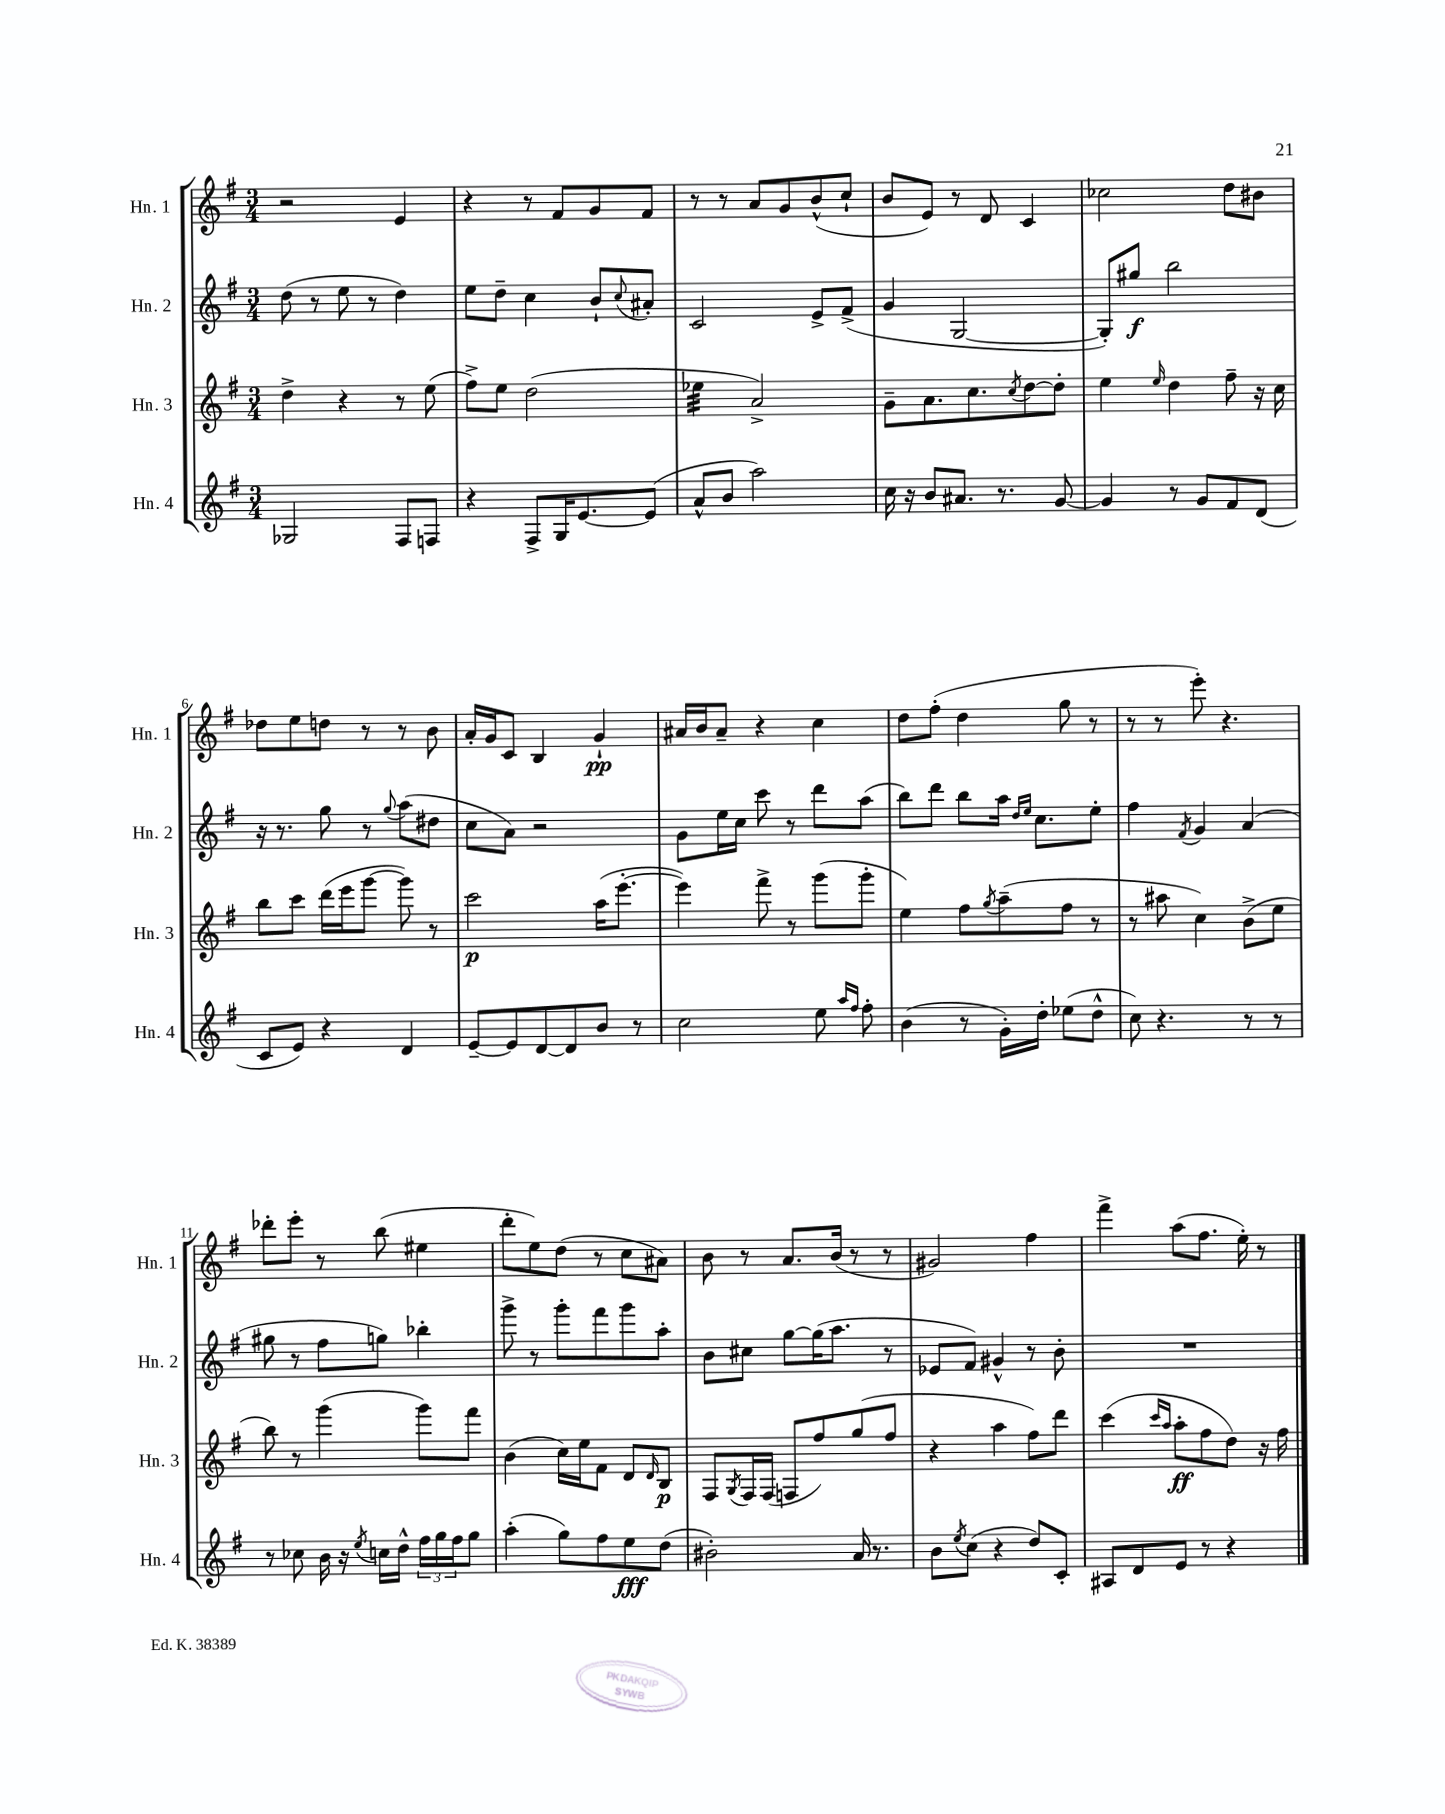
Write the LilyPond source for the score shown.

<<
\new StaffGroup <<
\new Staff = "s0" \with { instrumentName = "Hn. 1" shortInstrumentName = "Hn. 1" } {
    \clef treble \key g \major \numericTimeSignature \time 3/4
    r2 e'4 |
    r4 r8 fis'8 g'8 fis'8 |
    r8 r8 a'8 g'8 b'8-^( c''8-! |
    b'8 e'8) r8 d'8 c'4 |
    ces''2 d''8 bis'8 |
    des''8 e''8 d''8 r8 r8 b'8 |
    a'16-. g'16 c'8 b4 g'4-!\pp |
    ais'16 b'16 ais'8-- r4 c''4 |
    d''8 fis''8-.( d''4 g''8 r8 |
    r8 r8 e'''8-.) r4. |
    des'''8-. e'''8-. r8 b''8( eis''4 |
    d'''8-. e''8) d''8( r8 c''8 ais'8) |
    b'8 r8 a'8. b'16( r8 r8 |
    gis'2) fis''4 |
    fis'''4-> a''8( fis''8. e''16-.) r8 \bar "|." |
}
\new Staff = "s1" \with { instrumentName = "Hn. 2" shortInstrumentName = "Hn. 2" } {
    \clef treble \key g \major \numericTimeSignature \time 3/4
    d''8( r8 e''8 r8 d''4) |
    e''8 d''8-- c''4 b'8-! \appoggiatura { c''8 } ais'8-. |
    c'2 e'8-> fis'8->( |
    g'4 g2~ |
    g8-.) gis''8\f b''2 |
    r16 r8. g''8 r8 \appoggiatura { g''8 } a''8( dis''8 |
    c''8 a'8) r2 |
    g'8 e''16 c''16 c'''8 r8 d'''8 a''8( |
    b''8) d'''8 b''8 a''16 \grace { d''16 e''16 } c''8. e''8-. |
    fis''4 \acciaccatura { fis'8 } g'4 a'4( |
    gis''8 r8 fis''8 g''8) bes''4-. |
    g'''8-> r8 g'''8-. fis'''8 g'''8 a''8-. |
    b'8 cis''8 g''8~ g''16( a''8. r8 |
    ees'8 fis'8) gis'4-^ r8 b'8-. |
    R2. \bar "|." |
}
\new Staff = "s2" \with { instrumentName = "Hn. 3" shortInstrumentName = "Hn. 3" } {
    \clef treble \key g \major \numericTimeSignature \time 3/4
    d''4-> r4 r8 e''8( |
    fis''8->) e''8 d''2( |
    ees''4:32 a'2->) |
    g'8-- a'8. c''8. \acciaccatura { c''8 } d''8~ d''8-. |
    e''4 \grace { e''16 } d''4 fis''8-- r16 c''16 |
    b''8 c'''8 d'''16( e'''16 g'''8~ g'''8) r8 |
    c'''2\p a''16( e'''8.~-. |
    e'''4) fis'''8-> r8 g'''8( g'''8-. |
    e''4) fis''8 \acciaccatura { g''8 } a''8--( fis''8 r8 |
    r8 ais''8 c''4) b'8->( e''8 |
    b''8) r8 g'''4( g'''8) fis'''8 |
    b'4( c''16) e''16 fis'8 d'8 \grace { d'16 } b8\p |
    fis8 \acciaccatura { g8 } fis16 fis16( f8 fis''8) g''8( fis''8 |
    r4 a''4 fis''8) d'''8 |
    c'''4( \grace { c'''16 a''16 } a''8-.\ff fis''8 d''8) r16 fis''16 \bar "|." |
}
\new Staff = "s3" \with { instrumentName = "Hn. 4" shortInstrumentName = "Hn. 4" } {
    \clef treble \key g \major \numericTimeSignature \time 3/4
    ges2 fis8 f8 |
    r4 fis8-> g16 e'8.~ e'8( |
    a'8-^ b'8 a''2) |
    c''16 r16 b'8 ais'8. r8. g'8~ |
    g'4 r8 g'8 fis'8 d'8( |
    c'8 e'8) r4 d'4 |
    e'8~-- e'8 d'8~ d'8 b'8 r8 |
    c''2 e''8 \grace { a''16 fis''16 } fis''8-. |
    b'4( r8 g'16-.) d''16-. ees''8( d''8-^ |
    c''8) r4. r8 r8 |
    r8 ces''8 b'16 r16 \acciaccatura { e''8 } c''16 d''16-^ \tuplet 3/2 { fis''16 g''16 fis''16 } g''8 |
    a''4-.( g''8) fis''8 e''8\fff d''8( |
    bis'2-.) a'16 r8. |
    b'8 \acciaccatura { e''8 } c''8( r4 d''8) c'8-. |
    ais8 d'8 e'8 r8 r4 \bar "|." |
}
>>
>>
